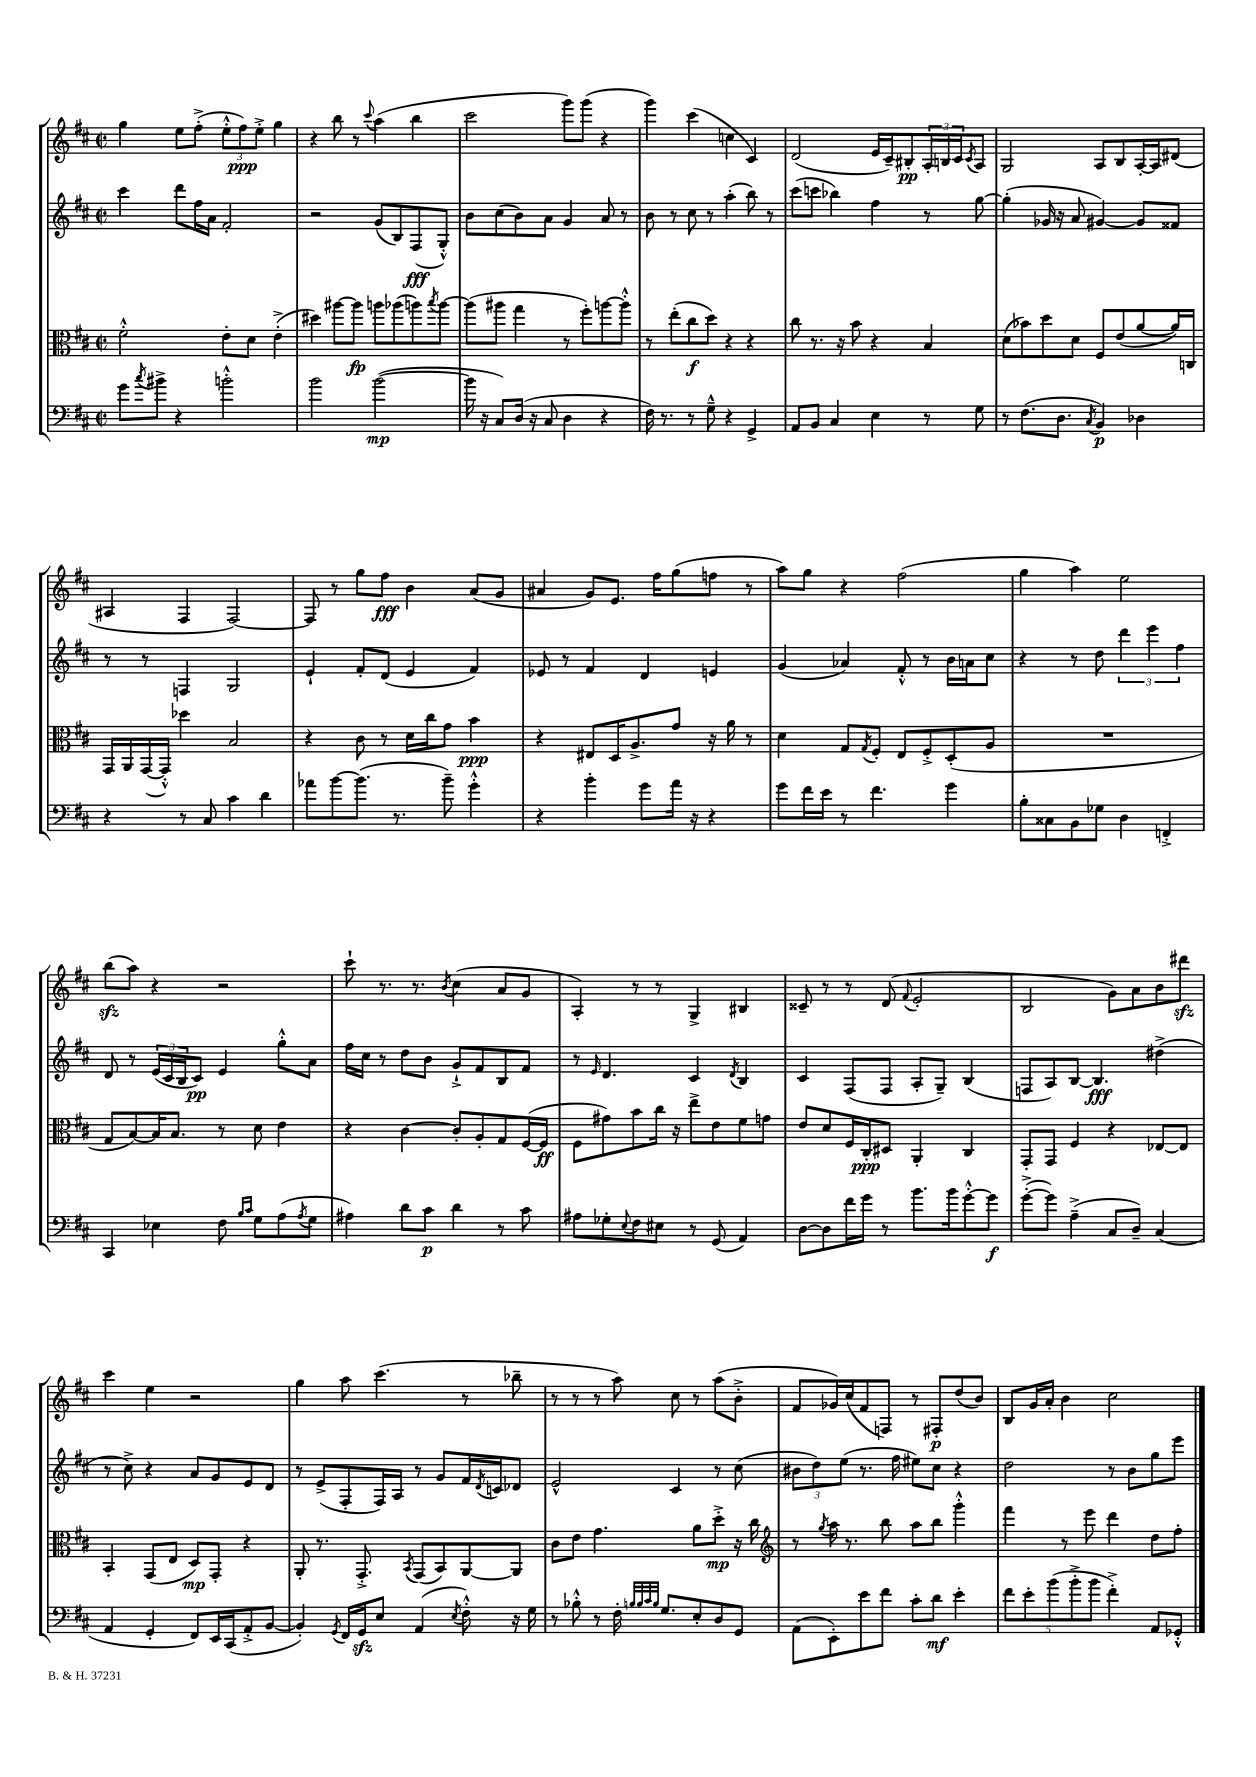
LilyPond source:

<<
\new StaffGroup <<
\new Staff = "s0" {
    \clef treble \key d \major \defaultTimeSignature \time 2/2
    g''4 e''8 fis''8-.->( \tuplet 3/2 { e''8-.-^ fis''8\ppp) e''8-.-> } g''4 |
    r4 b''8 r8 \appoggiatura { cis'''8 } a''4( b''4 |
    cis'''2 g'''8) g'''8( r4 |
    g'''4) cis'''4( c''4 cis'4) |
    d'2( e'16 cis'16--) bis8-.\pp \tuplet 3/2 { a16-. b16 cis'16 } \acciaccatura { cis'8 } a8 |
    g2 a8 b8 a16~-. a16 dis'8( |
    ais4 fis4 fis2~) |
    fis8 r8 g''8 fis''8\fff b'4 a'8( g'8 |
    ais'4 g'8) e'8. fis''16 g''8( f''8 r8 |
    a''8) g''8 r4 fis''2( |
    g''4 a''4) e''2 |
    b''8\sfz( a''8) r4 r2 |
    cis'''8-! r8. r8. \acciaccatura { b'8 } cis''4( a'8 g'8 |
    a4-.) r8 r8 g4-> bis4 |
    cisis'8-- r8 r8 d'8( \appoggiatura { fis'8 } e'2-. |
    b2 g'8) a'8 b'8 dis'''8\sfz |
    cis'''4 e''4 r2 |
    g''4 a''8 cis'''4.( r8 bes''8-- |
    r8 r8 r8 a''8) cis''8 r8 a''8( b'8-.-> |
    fis'8 ges'16) cis''16( fis'8 f8) r8 fis8-.\p d''8( b'8) |
    b8 g'16 a'16-. b'4 cis''2 \bar "|." |
}
\new Staff = "s1" {
    \clef treble \key d \major \defaultTimeSignature \time 2/2
    cis'''4 d'''8 fis''16 a'16 fis'2-. |
    r2 g'8( b8) fis8\fff( g8-.-^) |
    b'8 cis''8( b'8) a'8 g'4 a'8 r8 |
    b'8 r8 cis''8 r8 a''4-.( b''8) r8 |
    cis'''8( c'''8 bes''4) fis''4 r8 g''8~ |
    g''4-.( ges'16 r16 a'8 gis'4~) gis'8 fisis'8 |
    r8 r8 f4 g2 |
    e'4-! fis'8-. d'8( e'4 fis'4) |
    ees'8 r8 fis'4 d'4 e'4 |
    g'4( aes'4) fis'8-.-^ r8 b'16 a'16 cis''8 |
    r4 r8 d''8 \tuplet 3/2 { d'''4 e'''4 fis''4 } |
    d'8 r8 \tuplet 3/2 { e'16( cis'16 b16 } cis'8\pp) e'4 g''8-.-^ a'8 |
    fis''16 cis''16 r8 d''8 b'8 g'8-!-> fis'8 b8 fis'8 |
    r8 \grace { e'16 } d'4. cis'4 \acciaccatura { d'8 } b4 |
    cis'4 fis8( fis8 a8-. g8--) b4( |
    f8 a8) b8~ b4.\fff dis''4->( |
    r8 cis''8->) r4 a'8 g'8 e'8 d'8 |
    r8 e'8->( fis8-. fis16) a16 r8 g'8 fis'16 \acciaccatura { d'8 } c'16 des'8 |
    e'2-^ cis'4 r8 cis''8( |
    \tuplet 3/2 { bis'8 d''8) e''8( } r8. fis''16 eis''8) cis''8 r4 |
    d''2 r8 b'8 g''8 e'''8 \bar "|." |
}
\new Staff = "s2" {
    \clef alto \key d \major \defaultTimeSignature \time 2/2
    fis'2-.-^ e'8-. d'8 e'4-.->( |
    dis''4) ais''8~ ais''8\fp a''8 aes''8( a''8) \acciaccatura { b''8 } a''8~ |
    a''8( ais''8 g''4 r8 fis''8-.) a''8~ a''8-.-^ |
    r8 e''8-.( cis''8\f d''8) r4 r4 |
    cis''8 r8. r16 b'8 r4 b4 |
    d'8( bes'8) d''8 d'8 fis8 e'8( a'8~ a'16) c16 |
    g,16 a,16 g,16~( g,16-.-^) des''4 b2 |
    r4 cis'8 r8 d'16 cis''16 g'8 b'4\ppp |
    r4 eis8 d16 a8.-> g'8 r16 a'16 r8 |
    d'4 g8 \acciaccatura { g8 } fis8-. e8 fis8-.-> d8-.( a8 |
    R1 |
    g8 b8~) b16 b8. r8 d'8 e'4 |
    r4 cis'4~ cis'8-. a8-. g8 fis16~( fis16\ff |
    fis8 gis'8) b'8 cis''16 r16 e''8-> e'8 fis'8 g'8 |
    e'8 d'8 fis16 cis16-.\ppp dis8 a,4-. cis4 |
    g,8-. g,8 fis4 r4 ees8~ ees8 |
    b,4-. g,8( e8 d8\mp) g,8-. r4 |
    a,8-. r8. g,8.-.-> \acciaccatura { b,8 } g,8( b,8) a,8~ a,8 |
    cis'8 e'8 g'4. a'8 d''8-.->\mp r16 cis''16 |
    \clef treble r8 \acciaccatura { g''8 } a''16 r8. b''8 a''8 b''8 g'''4-.-^ |
    fis'''4 r8 e'''8 d'''4 d''8 fis''8-. \bar "|." |
}
\new Staff = "s3" {
    \clef bass \key d \major \defaultTimeSignature \time 2/2
    g'8 \acciaccatura { cis''8 } bis'8-> r4 b'2-.-^ |
    b'2 b'2~\mp( |
    b'16 r16 cis8) d16( r16 cis8 d4 r4 |
    fis16) r8. r8 g8---^ r4 g,4-> |
    a,8 b,8 cis4 e4 r8 g8 |
    r8 fis8.( d8. \acciaccatura { cis8 } b,4\p) des4 |
    r4 r8 cis8 cis'4 d'4 |
    aes'8 b'8~ b'8.( r8. b'8--) g'4-.-^ |
    r4 b'4-. g'8 a'16 r16 r4 |
    g'8 fis'16 e'16 r8 fis'4. g'4 |
    b8-. cisis8 b,8 ges8 d4 f,4-.-> |
    cis,4 ees4 fis8 \grace { b16 cis'16 } g8 a8( \acciaccatura { a8 } g8 |
    ais4) d'8 cis'8\p d'4 r8 cis'8 |
    ais8 ges8-. \appoggiatura { e8 } fis8 eis8 r8 g,8( a,4) |
    d8~ d8 fis'16 g'16 r8 b'8. b'16 g'8~-.-^ g'8\f |
    g'8~-.->( g'8) a4--->( cis8 d8--) cis4( |
    a,4 g,4-. fis,8) e,16 cis,16( a,8-.-> b,8~ |
    b,4-.) \acciaccatura { g,8 } fis,16 g,16\sfz e8 a,4( \acciaccatura { e8 } fis8-.-^) r16 g16 |
    r8 bes8-.-^ r8 fis16-. \grace { b32 b32 cis'32 b32 } g8. e8-. d8 g,8 |
    a,8( e,8-.) e'8 fis'8 cis'8-. d'8\mf e'4-. |
    \tuplet 5/4 { fis'8 e'8-. b'8( b'8-.-> b'8 } fis'4-.->) a,8 ges,8-.-^ \bar "|." |
}
>>
>>
\layout { \context { \Score \remove "Bar_number_engraver" } }
